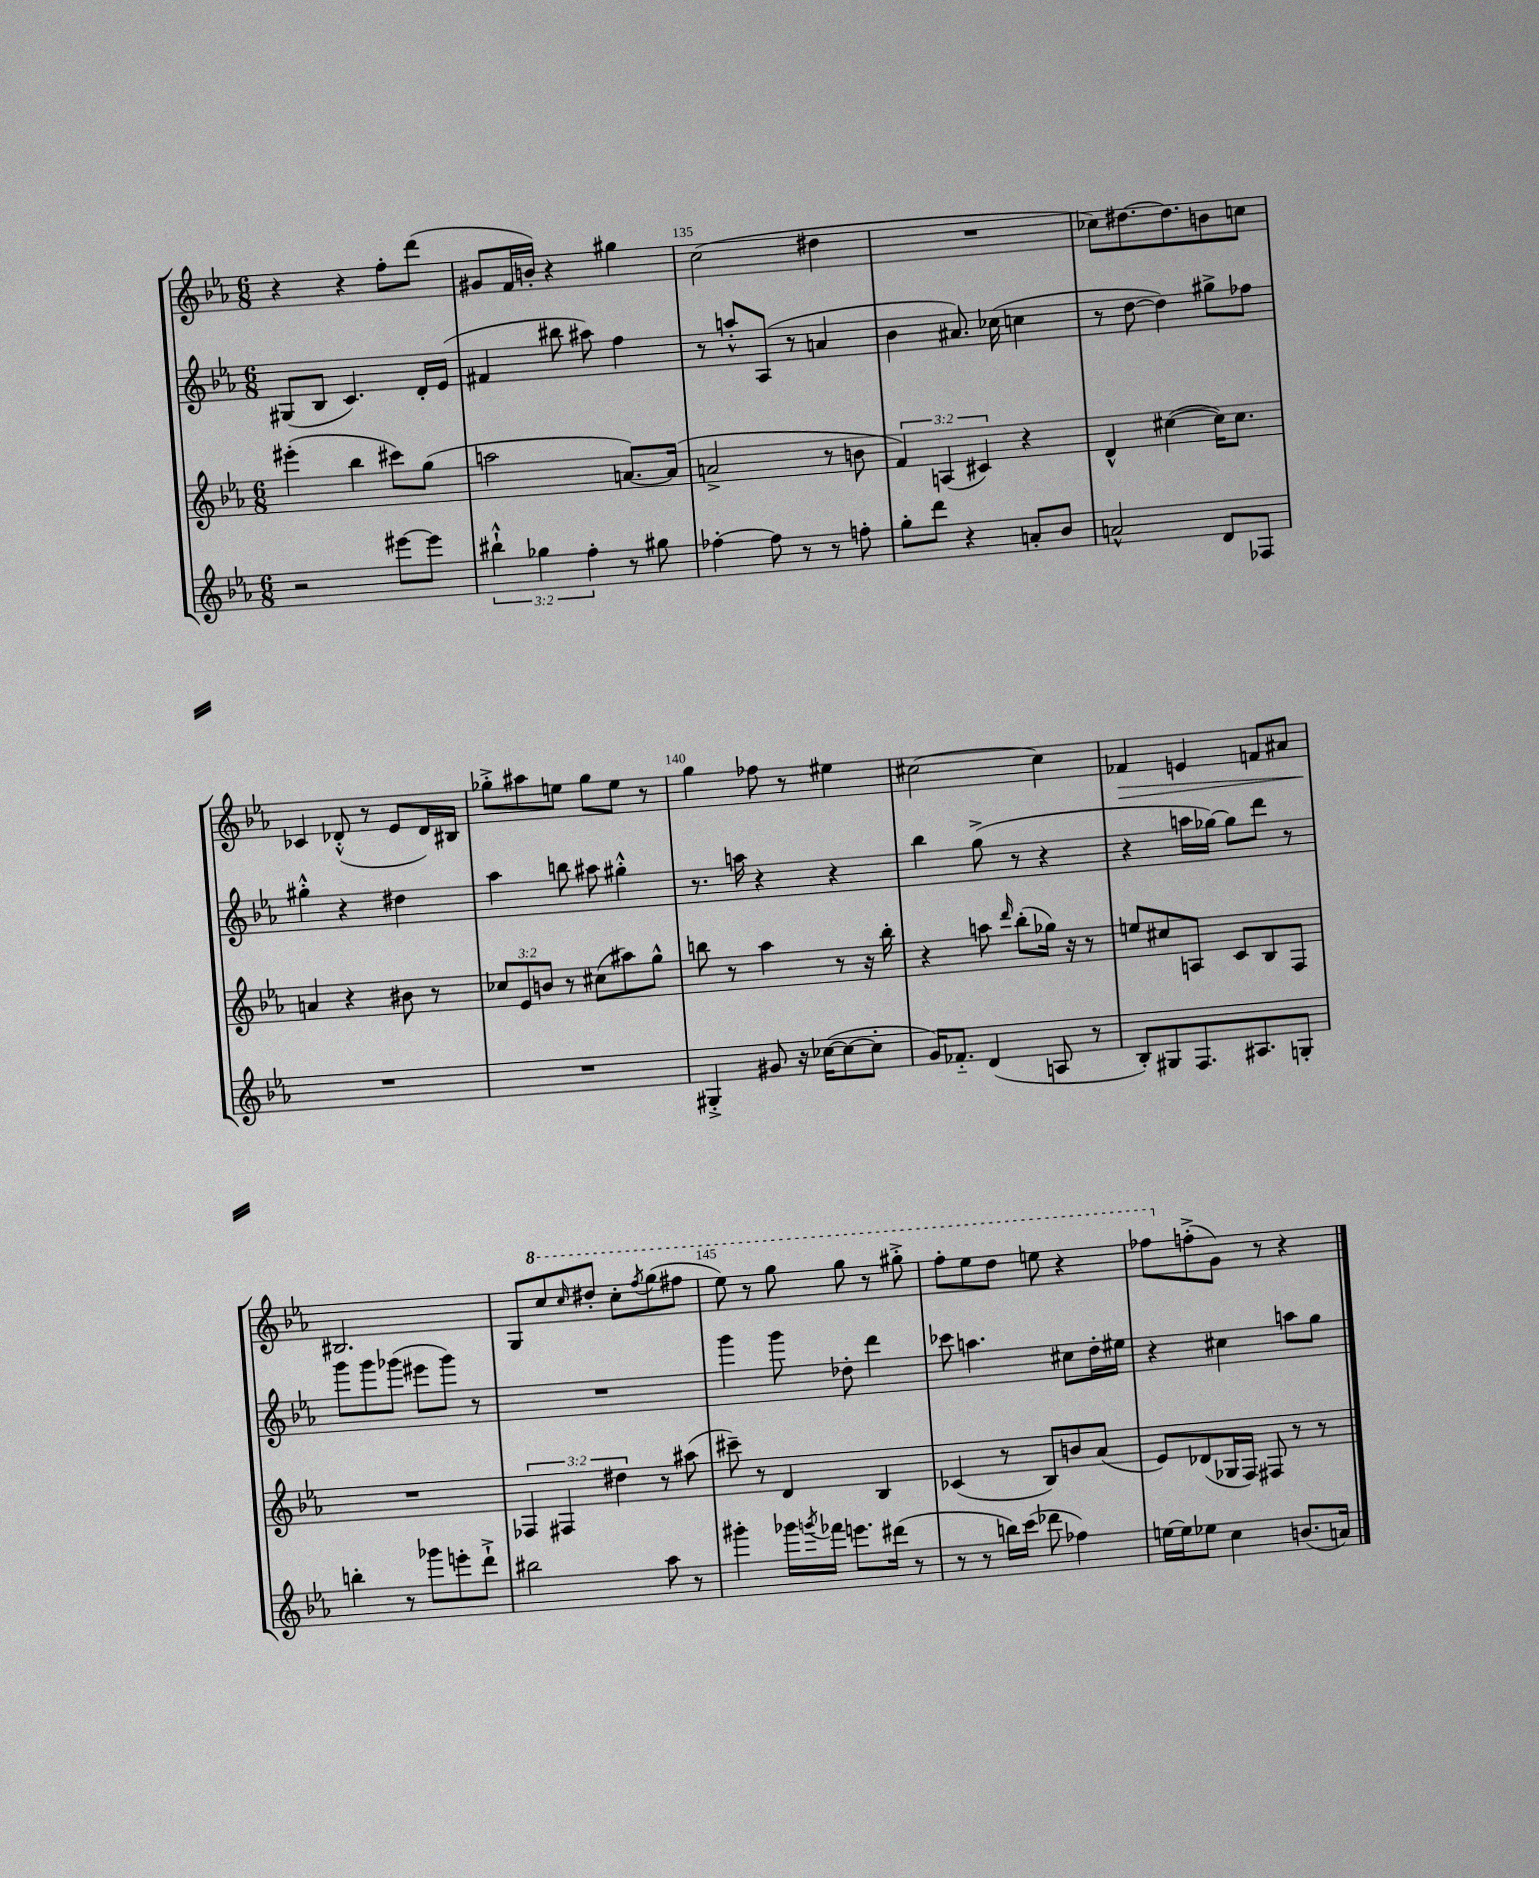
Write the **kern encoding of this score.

**kern	**kern	**kern	**kern
*staff4	*staff3	*staff2	*staff1
*clefG2	*clefG2	*clefG2	*clefG2
*k[b-e-a-]	*k[b-e-a-]	*k[b-e-a-]	*k[b-e-a-]
*M6/8	*M6/8	*M6/8	*M6/8
2r	(4eee#'	(8G#	4r
.	.	8B-	.
.	4bb-	4.c)	4r
[8eee#	8ccc#)	.	8ff'
8eee#]	(8gg	16d'	(8ddd
.	.	(16e-	.
=	=	=	=
6bb#`^^	2aa	4f#	8g#
.	.	.	16f
6gg-	.	.	.
.	.	.	16b')
.	.	8bb#	4r
6ff'	.	.	.
.	.	8aa#)	.
8r	[8.a)	4ff	4gg#
8gg#	.	.	.
.	(16a]	.	.
=	=	=	=
[4ff-'	2a^	8r	(2cc
.	.	8aa'^^	.
8ff-]	.	(8A-	.
8r	.	8r	.
8r	8r	4a	4dd#
8ff'	8b	.	.
=	=	=	=
8gg'	6f)	4b-	2.r
8ddd	.	.	.
.	(6A	.	.
4r	.	8.a#)	.
.	6c#)	.	.
.	.	(16cc-	.
8a'	4r	4cc	.
8b-	.	.	.
=	=	=	=
2a^^	4d^^	8r	8cc-)
.	.	[8dd	[8.dd#
.	([4cc#	4dd])	.
.	.	.	8.dd#]
8d	16cc#])	8gg#^	8b
.	8.cc#	.	.
8F-	.	8ff-	8cc
=	=	=	=
2.r	4a	4gg#'^^	4c-
.	4r	4r	(8d-'^^
.	.	.	8r
.	8b#	4dd#	8e-
.	8r	.	16d-)
.	.	.	16B#
=	=	=	=
2.r	12cc-	4aa-	8gg-'^
.	12e-	.	.
.	.	.	8aa#
.	12b	.	.
.	8r	8bb	8ee
.	(8cc#	8aa#	8gg-
.	8aa#)	4gg#'^^	8ee
.	8gg^^	.	8r
=	=	=	=
4G#'^	8bb	8.r	4gg
.	8r	.	.
.	.	16aa	.
8g#	4aa-	4r	8ff-
16r	.	.	8r
([16cc-	.	.	.
8cc-_	8r	4r	4ee#
8cc-']	16r	.	.
.	16bb'	.	.
=	=	=	=
16g)	4r	4bb-	[2cc#
8.f-'~	.	.	.
(4d	8aa	(8gg^	.
.	16qqddd	.	.
.	(8bb-'	8r	.
8A	16gg-)	4r	4cc#]
.	16r	.	.
8r	8r	.	.
=	=	=	=
8B-')	8ee	4r	4f-
8G#	8cc#	.	.
8.F	8A	16aa	4e
.	.	[16gg-)	.
.	8c	8gg-]	.
8.A#	.	.	.
.	8B-	8ddd	8f
8G'	8F	8r	8a#
=	=	=	=
4bb'	2.r	8ggg	2.B#
.	.	8ggg	.
8r	.	(8ggg-	.
8ggg-	.	8eee#	.
8eee'	.	8ggg-)	.
8ddd`^	.	8r	.
=	=	=	=
2bb#	6F-	2.r	8G
.	.	.	8ccc
.	6F#	.	.
.	.	.	16qqccc
.	.	.	8ddd#'
.	6dd#	.	.
.	.	.	8ccc'
.	.	.	8qfff
8aa-	8r	.	(8ggg
8r	(8aa#	.	8fff#
=	=	=	=
4ggg#'	8ccc#~)	4ggg	8eee-)
.	8r	.	8r
16ggg-	4d	8ggg	8ggg
8qggg	.	.	.
16fff-	.	.	.
8.eee	.	8dd-'	8ggg
.	4B-	4ddd	8r
(16ddd#	.	.	.
8r	.	.	8ggg#'^
=	=	=	=
8r	(4c-	8ccc-	8fff'
8r	.	4.aa	8eee-
16bb)	8r	.	8ddd
(16ccc	.	.	.
8ddd-	8B-)	.	8eee
4ff-)	8b	8cc#	4r
.	(8a-	16dd'	.
.	.	16ee#	.
=	=	=	=
[16ee	8e-)	4r	8fff-
16ee]	.	.	.
8ee-	(8d-	.	(8ff'^
4cc	16G-	4cc#	8g)
.	16F)	.	.
.	8F#	.	8r
(8.b	8r	8aa	4r
.	8r	8gg	.
16a)	.	.	.
==	==	==	==
*-	*-	*-	*-
